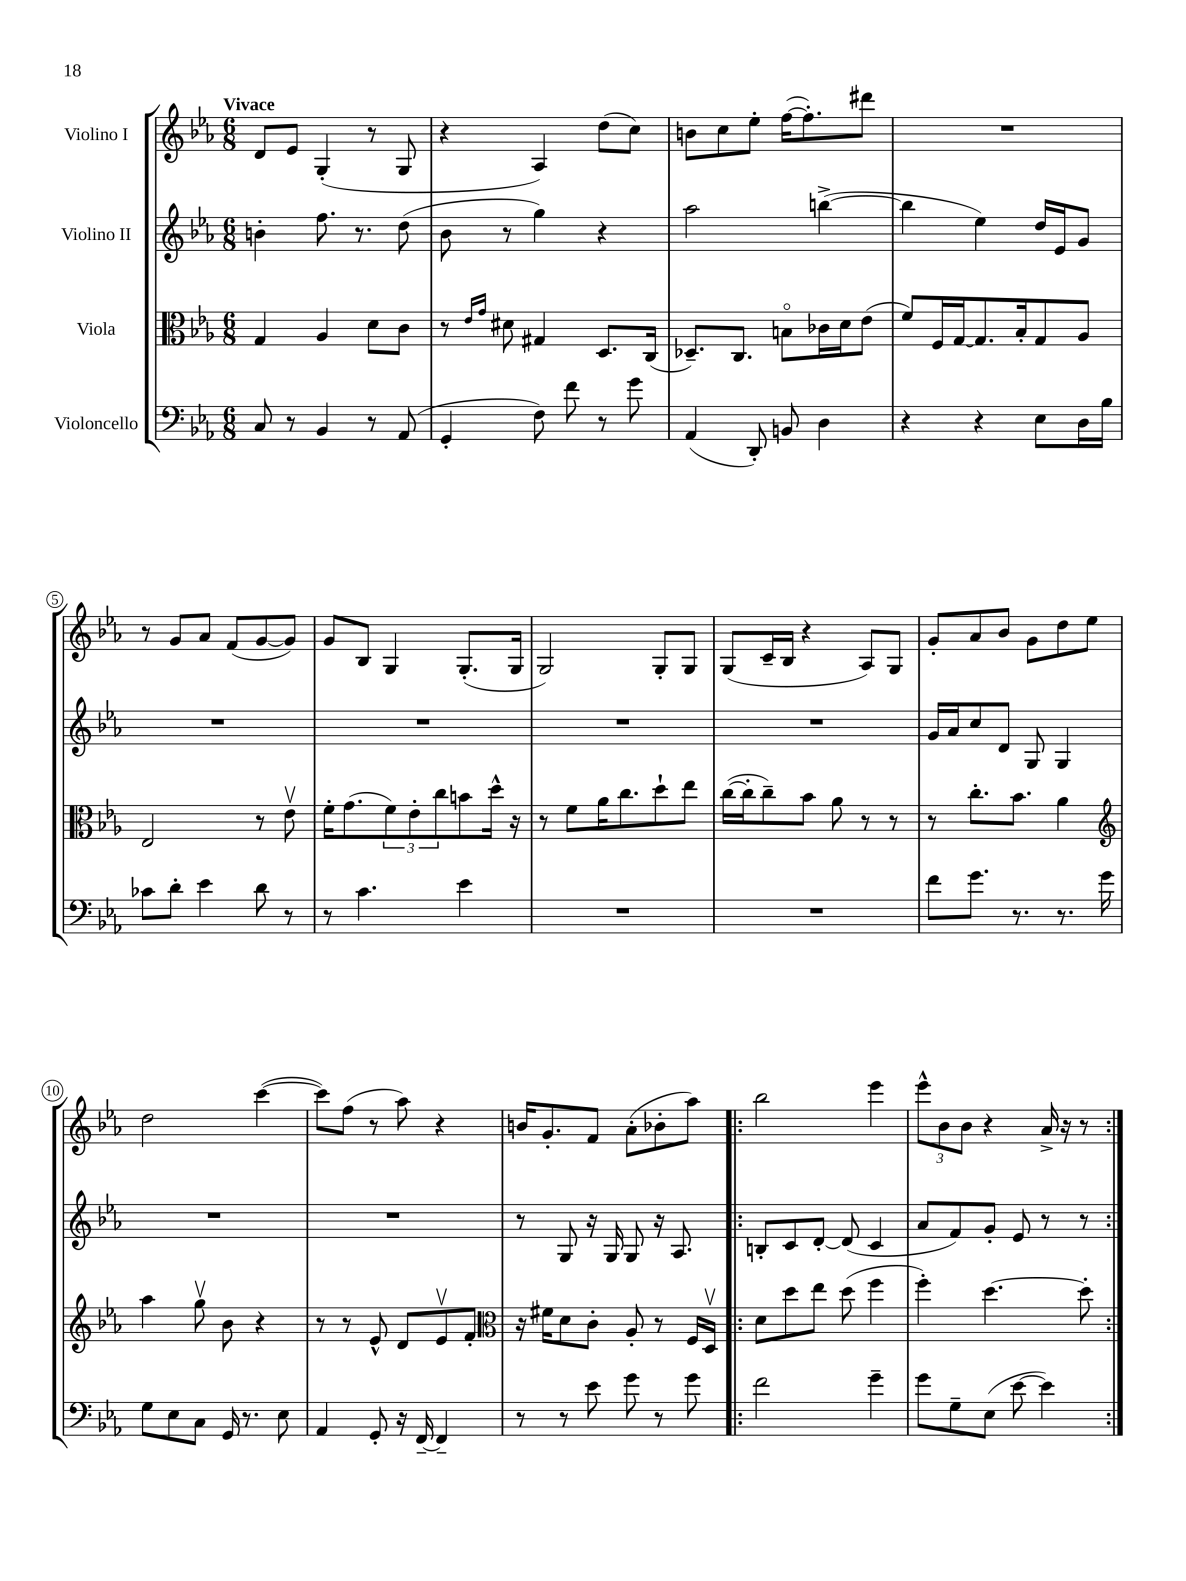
<<
\new StaffGroup <<
\new Staff = "s0" \with { instrumentName = "Violino I" } {
    \clef treble \key ees \major \numericTimeSignature \time 6/8 \tempo "Vivace"
    d'8 ees'8 g4-.( r8 g8 |
    r4 aes4) d''8( c''8) |
    b'8 c''8 ees''8-. f''16~( f''8.-.) dis'''8 |
    R2. |
    r8 g'8 aes'8 f'8( g'8~ g'8) |
    g'8 bes8 g4 g8.-.( g16 |
    g2) g8-. g8 |
    g8( c'16-- bes16 r4 aes8) g8 |
    g'8-. aes'8 bes'8 g'8 d''8 ees''8 |
    d''2 c'''4~( |
    c'''8) f''8( r8 aes''8) r4 |
    b'16 g'8.-. f'8 aes'8-.( bes'8-. aes''8) |
    \repeat volta 2 { bes''2 ees'''4 |
    \tuplet 3/2 { ees'''8-^ bes'8 bes'8 } r4 aes'16-> r16 r8 | }
}
\new Staff = "s1" \with { instrumentName = "Violino II" } {
    \clef treble \key ees \major \numericTimeSignature \time 6/8
    b'4-. f''8. r8. d''8( |
    bes'8 r8 g''4) r4 |
    aes''2 b''4~->( |
    b''4 ees''4) d''16 ees'16 g'8 |
    R2. |
    R2. |
    R2. |
    R2. |
    g'16 aes'16 c''8 d'8 g8 g4 |
    R2. |
    R2. |
    r8 g8 r16 g16 g8 r16 aes8. |
    \repeat volta 2 { b8-. c'8 d'8~-. d'8( c'4 |
    aes'8 f'8) g'8-. ees'8 r8 r8 | }
}
\new Staff = "s2" \with { instrumentName = "Viola" } {
    \clef alto \key ees \major \numericTimeSignature \time 6/8
    g4 aes4 d'8 c'8 |
    r8 \grace { ees'16 g'16 } dis'8 gis4 d8. c16( |
    des8.--) c8. b8\flageolet ces'16 d'16 ees'8( |
    f'8) f16 g16~ g8. bes16-. g8 aes8 |
    ees2 r8 ees'8\upbow |
    f'16-. g'8.( \tuplet 3/2 { f'8) ees'8-. c''8 } b'8 d''16-^ r16 |
    r8 f'8 aes'16 c''8. d''8-! ees''8 |
    c''16~( c''16-. c''8--) bes'8 aes'8 r8 r8 |
    r8 c''8.-. bes'8. aes'4 |
    \clef treble aes''4 g''8\upbow bes'8 r4 |
    r8 r8 ees'8-^ d'8 ees'8\upbow f'8-. |
    \clef alto r16 fis'16 d'8 c'8-. aes8-. r8 f16 d16\upbow |
    \repeat volta 2 { d'8 d''8 ees''8 d''8( f''4 |
    f''4-.) d''4.~ d''8-. | }
}
\new Staff = "s3" \with { instrumentName = "Violoncello" } {
    \clef bass \key ees \major \numericTimeSignature \time 6/8
    c8 r8 bes,4 r8 aes,8( |
    g,4-. f8) f'8 r8 g'8 |
    aes,4( d,8-.) b,8 d4 |
    r4 r4 ees8 d16 bes16 |
    ces'8 d'8-. ees'4 d'8 r8 |
    r8 c'4. ees'4 |
    R2. |
    R2. |
    f'8 g'8. r8. r8. g'16 |
    g8 ees8 c8 g,16 r8. ees8 |
    aes,4 g,8-. r16 f,16~-- f,4-- |
    r8 r8 ees'8 g'8 r8 g'8 |
    \repeat volta 2 { f'2 g'4-- |
    g'8 g8-- ees8( ees'8~ ees'4) | }
}
>>
>>
\layout { \context { \Score \override BarNumber.stencil = #(make-stencil-circler 0.1 0.3 ly:text-interface::print) } }
